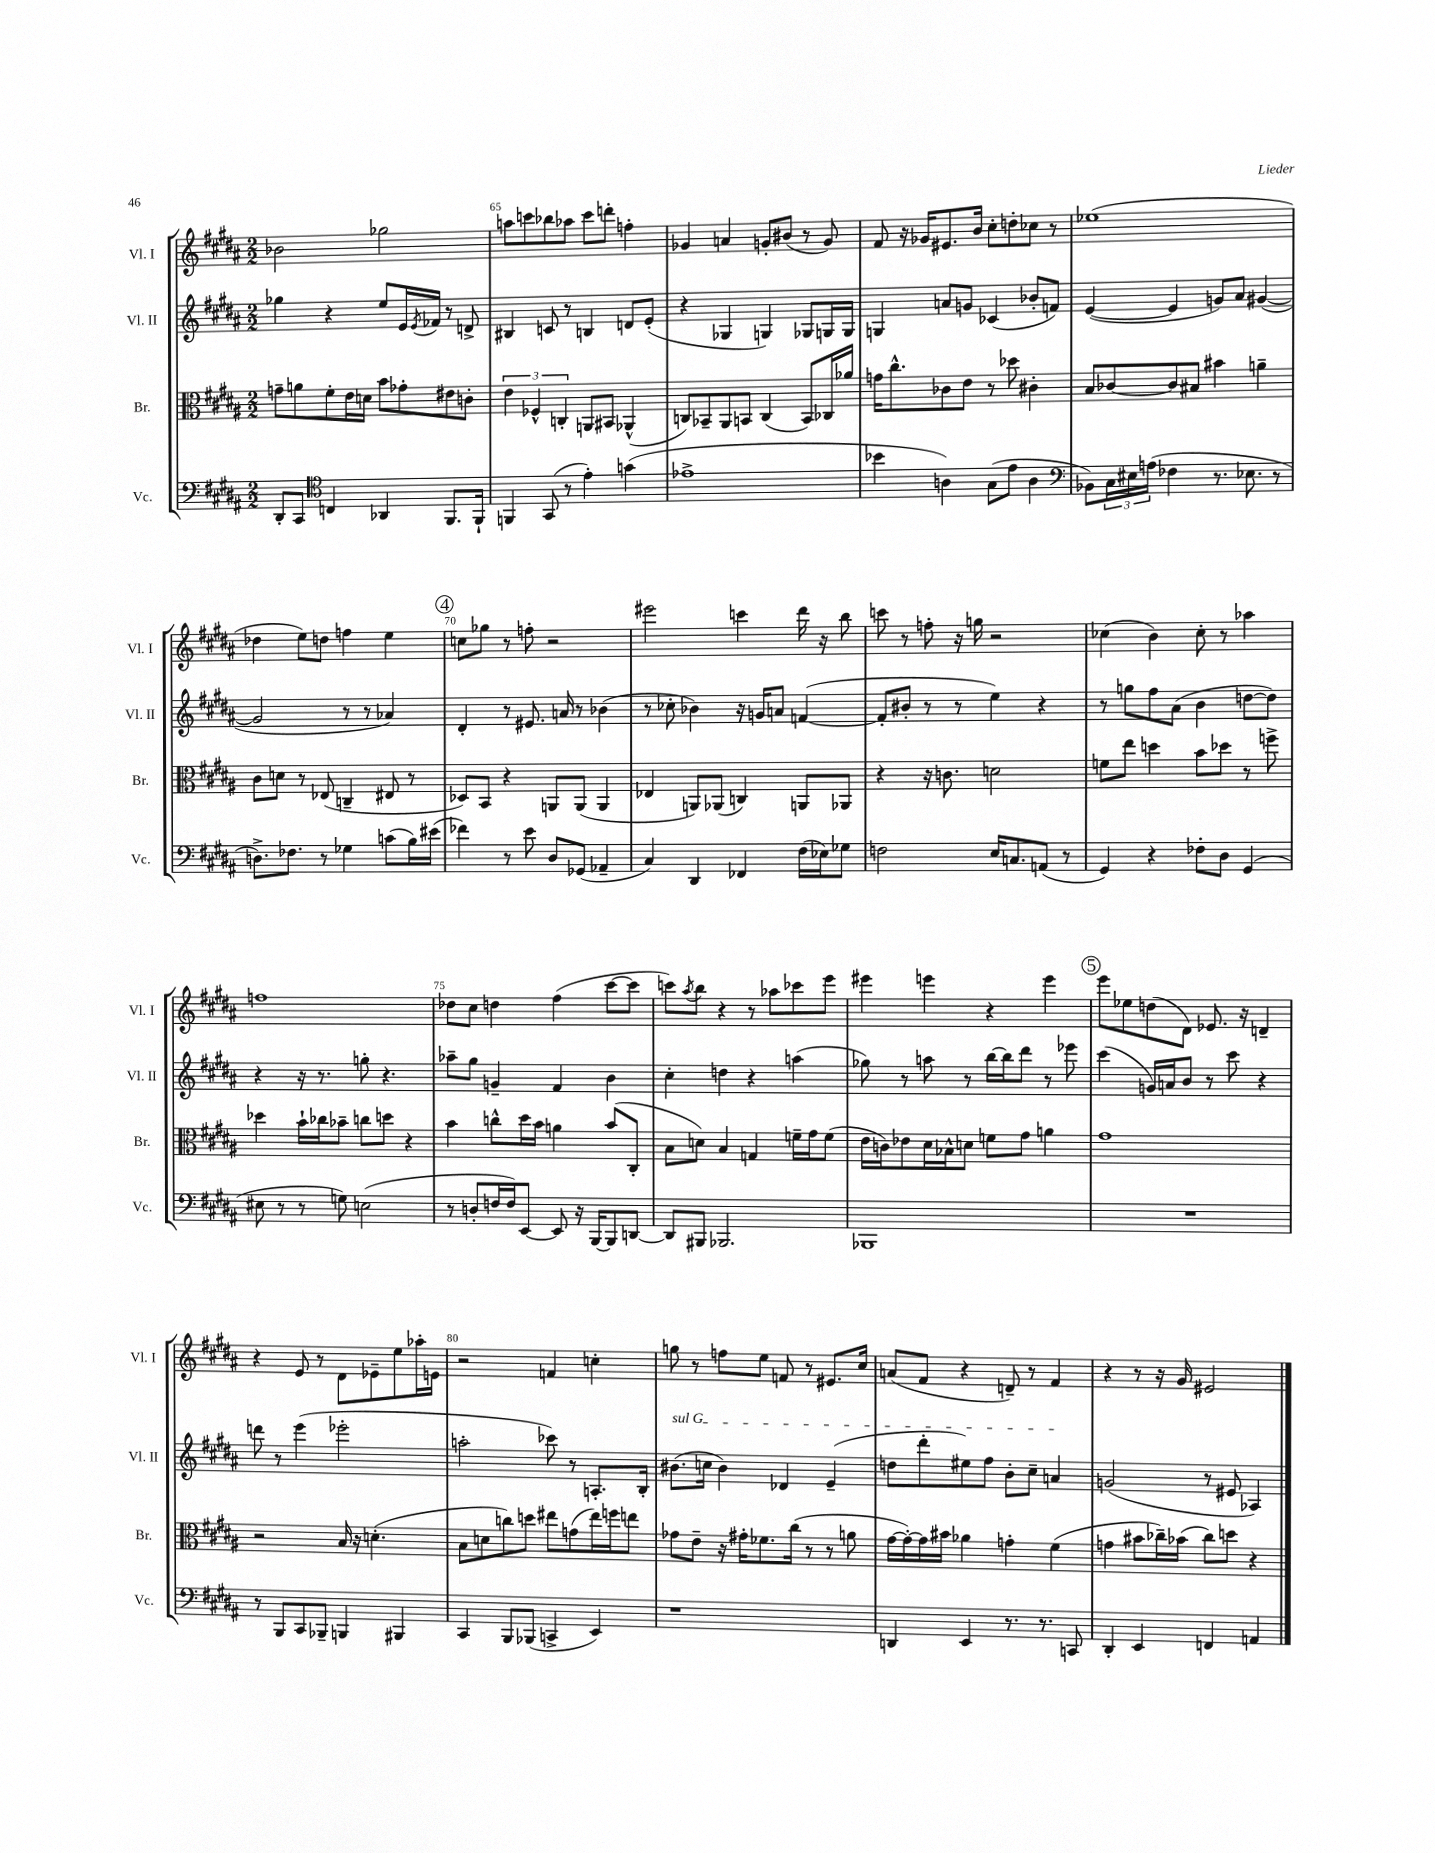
<<
\new StaffGroup <<
\new Staff = "s0" \with { instrumentName = "Vl. I" shortInstrumentName = "Vl. I" } {
    \clef treble \key b \major \numericTimeSignature \time 2/2
    bes'2 ges''2 |
    a''8 c'''8 bes''8 aes''8 c'''8 d'''8-. f''4-. |
    ges'4 a'4 g'8-. bis'8( r8 g'8) |
    fis'8 r16 ges'16 eis'8. b'16 cis''8-. d''8-. ces''8 r8 |
    ees''1( |
    des''4 e''8) d''8 f''4 e''4 |
    \mark \markup { \circle "4" } c''8 ges''8 r8 f''8-. r2 |
    eis'''2 c'''4 dis'''16 r16 b''8 |
    c'''8 r8 f''8-. r16 g''16 r2 |
    ces''4( b'4) ces''8-. r8 aes''4 |
    f''1 |
    des''8 cis''8 d''4 fis''4( cis'''8~ cis'''8 |
    c'''8) \acciaccatura { ais''8 } b''8 r4 r8 aes''8 ces'''8 e'''8 |
    eis'''4 e'''4 r4 e'''4 |
    \mark \markup { \circle "5" } e'''8 ees''8 d''8( dis'8) ees'8. r16 d'4-- |
    r4 e'8 r8 dis'8 ees'8-- e''8 aes''16-. e'16 |
    r2 f'4 c''4-. |
    g''8 r8 f''8 e''8 f'8 r8 eis'8. cis''16 |
    a'8( fis'8 r4 d'8--) r8 fis'4 |
    r4 r8 r16 gis'16 eis'2 \bar "|." |
}
\new Staff = "s1" \with { instrumentName = "Vl. II" shortInstrumentName = "Vl. II" } {
    \clef treble \key b \major \numericTimeSignature \time 2/2
    ges''4 r4 e''8 e'16 \acciaccatura { e'8 } fes'16 r8 d'8-> |
    bis4 c'8 r8 b4 d'8 e'8-.( |
    r4 ges4 g4) ges8 g16 g16 |
    g4 a'8 g'8 ces'4( bes'8-. f'8) |
    e'4~( e'4 g'8) ais'8 gis'4~( |
    gis'2 r8 r8 aes'4) |
    \mark \markup { \circle "4" } dis'4-. r8 eis'8. a'16 r8 bes'4( |
    r8 ces''8-. bes'4) r16 g'16 a'8 f'4~( |
    f'8-. bis'8-. r8 r8 e''4) r4 |
    r8 g''8 fis''8 ais'8( b'4 d''8~ d''8) |
    r4 r16 r8. g''8-. r4. |
    aes''8-- gis''8 g'4-- fis'4 b'4 |
    cis''4-. d''4 r4 a''4( |
    ges''8) r8 a''8 r8 b''16~ b''16 dis'''8 r8 ees'''8 |
    \mark \markup { \circle "5" } cis'''4( g'16) a'16 b'8 r8 cis'''8 r4 |
    d'''8 r8 e'''4( ees'''2-. |
    a''2-. ces'''8) r8 a8.-. b16-. |
    \once \override TextSpanner.bound-details.left.text = \markup { \italic "sul G" } bis'8.\startTextSpan( c''16 bis'4) des'4 e'4--( |
    d''8 dis'''8-. eis''8) fis''8 b'8-. cis''8-- a'4\stopTextSpan |
    g'2( r8 eis'8 aes4) \bar "|." |
}
\new Staff = "s2" \with { instrumentName = "Br." shortInstrumentName = "Br." } {
    \clef alto \key b \major \numericTimeSignature \time 2/2
    g'8-- a'8 fis'8-. e'16 d'16 b'8 ges'8-. eis'8 c'8-. |
    \tuplet 3/2 { e'4 fes4-^ c4-. } a,8 bis,8 aes,4-^( |
    c8) bes,8-- ais,8 b,8 c4( b,8) ces16 aes'16 |
    g'16 cis''8.-^ ces'8 e'8 r8 des''8 cis'4-. |
    b8 ces'8~ ces'8 bis8 bis'4 a'4-- |
    cis'8 d'8 r8 ees8( c4-- eis8 r8 |
    \mark \markup { \circle "4" } des8) b,8 r4 a,8 a,8( a,4 |
    ees4 a,8) aes,8( c4) a,8 aes,8 |
    r4 r16 c'8. d'2 |
    f'8 e''8 d''4 b'8 des''8 r8 f''8-> |
    des''4 b'16-! ces''16 bes'8-- c''8 d''8 r4 |
    b'4 c''8-^ dis''16 b'16 a'4 b'8( cis8-. |
    b8 d'8) b4 g4 f'16-- gis'16 f'8( |
    e'16 c'16) ees'8 dis'16 bes16-^ d'8 f'8 gis'8 a'4 |
    \mark \markup { \circle "5" } gis'1 |
    r2 b16 r16 d'4.-.( |
    b8 d'8 c''8) d''8 eis''8 g'8( eis''16) f''16 e''8 |
    ges'8 e'8-- r16 gis'16-. fes'8. cis''16( r8 r8 a'8 |
    gis'16~ gis'16~-.) gis'16 bis'16 aes'4 g'4-. fis'4( |
    g'4 bis'8 ces''16--) bes'16( ces''8) d''8 r4 \bar "|." |
}
\new Staff = "s3" \with { instrumentName = "Vc." shortInstrumentName = "Vc." } {
    \clef bass \key b \major \numericTimeSignature \time 2/2
    dis,8-. cis,8 \clef tenor c4 aes,4 fis,8. fis,16-! |
    f,4 gis,8( r8 e'4-.) g'4( |
    ees'1-> |
    bes'4 a4) gis8( e'8 a4 |
    \clef bass bes,8) \tuplet 3/2 { cis16 eis16 a16( } fes4 r8. ees8. r8 |
    d8.->) fes8. r8 ges4 c'8( b16) eis'16( |
    \mark \markup { \circle "4" } fes'4) r8 e'8 dis8 ges,8( aes,4-- |
    cis4) dis,4 fes,4 fis16( ees16) ges8 |
    f2 e16 c8. a,8( r8 |
    gis,4) r4 fes8-. dis8 gis,4( |
    eis8 r8 r8 g8) e2( |
    r8 d8-. f16 f16) e,8~ e,8 r16 b,,16~ b,,8 d,8~ |
    d,8 bis,,8 bes,,2. |
    bes,,1 |
    \mark \markup { \circle "5" } R1 |
    r8 b,,8 cis,8 bes,,8-- b,,4 bis,,4 |
    cis,4 b,,8 bes,,8( c,4-> e,4) |
    r1 |
    d,4 e,4 r8. r8. c,8 |
    dis,4-. e,4 f,4 a,4 \bar "|." |
}
>>
>>
\layout { \context { \Score currentBarNumber = #64 \override BarNumber.break-visibility = ##(#f #t #t) barNumberVisibility = #(every-nth-bar-number-visible 5) } }
